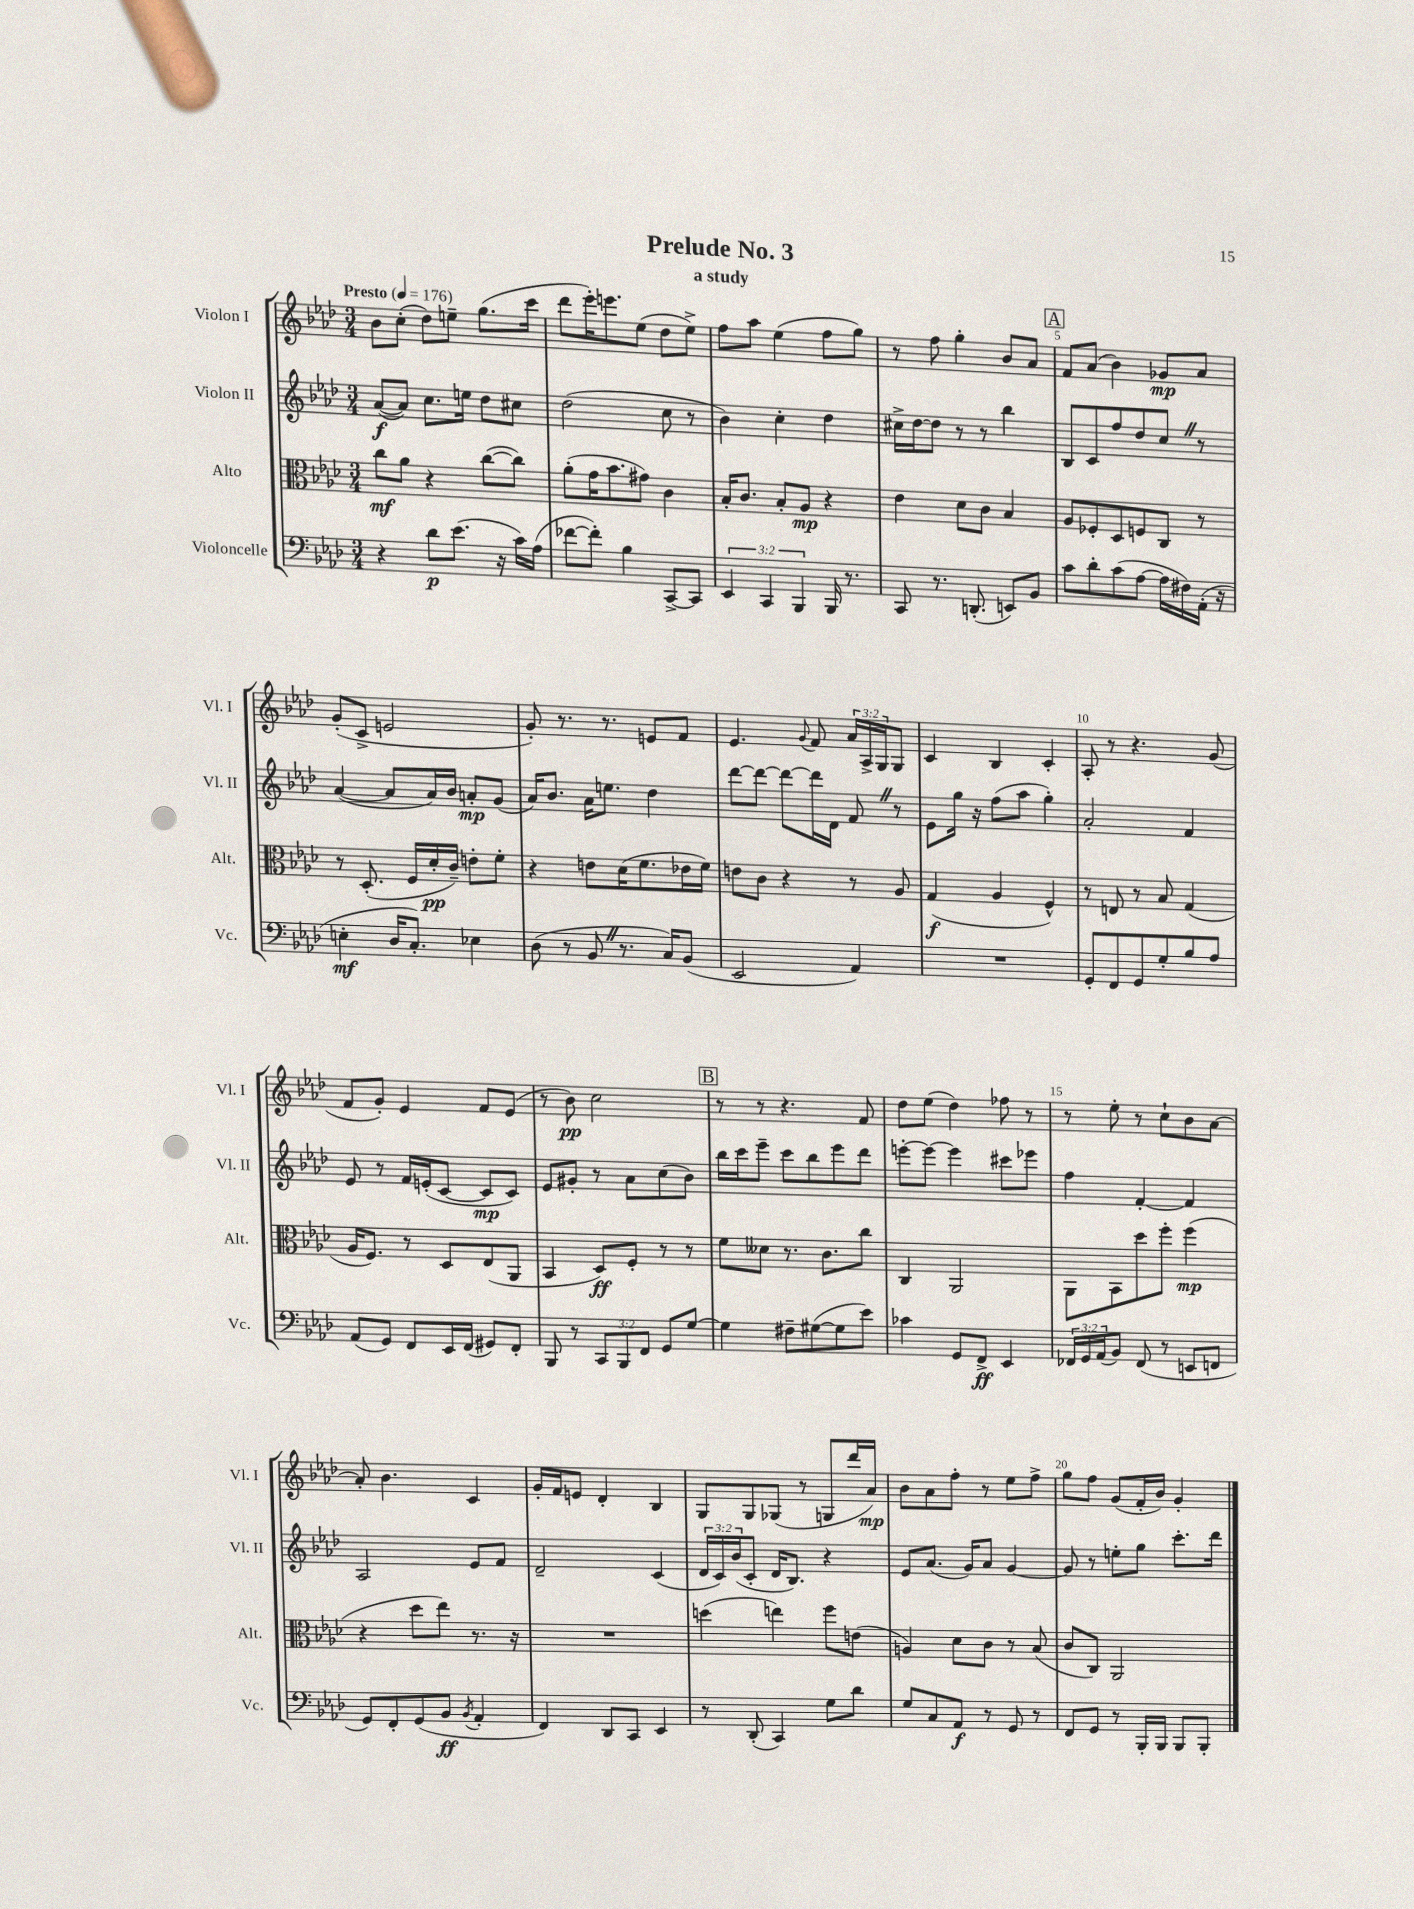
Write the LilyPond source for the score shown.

\header { title = "Prelude No. 3" subtitle = "a study" }
<<
\new StaffGroup <<
\new Staff = "s0" \with { instrumentName = "Violon I" shortInstrumentName = "Vl. I" } {
    \clef treble \key aes \major \numericTimeSignature \time 3/4 \override Staff.TupletNumber.text = #tuplet-number::calc-fraction-text \tempo "Presto" 4 = 176
    bes'8 c''8-.( des''8) e''8-- g''8.( c'''16 |
    des'''8 ees'''16-.) e'''8. ees''8( des''8 ees''8->) |
    f''8 aes''8 ees''4( f''8 g''8) |
    r8 f''8 g''4-. bes'8 aes'8 |
    \mark \markup { \box "A" } f'8 aes'8( bes'4) ges'8\mp aes'8 |
    g'8-.( c'8-> e'2 |
    g'8-.) r8. r8. e'8 f'8 |
    ees'4. \appoggiatura { g'8 } f'8 \tuplet 3/2 { aes'16 aes16-> g16 } g8 |
    c'4 bes4 c'4-. |
    aes8-. r8 r4. g'8( |
    f'8 g'8-.) ees'4 f'8 ees'8( |
    r8 bes'8\pp) c''2 |
    \mark \markup { \box "B" } r8 r8 r4. f'8 |
    des''8 ees''8( des''4) fes''8 r8 |
    r8 ees''8-. r8 c''8-! bes'8 aes'8~ |
    aes'8-. bes'4. c'4 |
    g'16-. f'16 e'8 des'4-. bes4 |
    g8 g8 ges8( r8 g8 des'''16 aes'16\mp) |
    bes'8 aes'8 f''8-. r8 ees''8 f''8-> |
    g''8 f''8 g'8( f'16-. bes'16) g'4-. \bar "|." |
}
\new Staff = "s1" \with { instrumentName = "Violon II" shortInstrumentName = "Vl. II" } {
    \clef treble \key aes \major \numericTimeSignature \time 3/4 \override Staff.TupletNumber.text = #tuplet-number::calc-fraction-text
    aes'8~\f( aes'8) c''8. e''16 des''8 cis''8 |
    des''2( c''8 r8 |
    bes'4) c''4-. des''4 |
    cis''16-> des''16~ des''8 r8 r8 bes''4 |
    \mark \markup { \box "A" } bes8 c'8 f''8 des''8 c''8 \once \override BreathingSign.text = \markup { \musicglyph "scripts.caesura.straight" } \breathe r8 |
    aes'4~( aes'8 aes'16) bes'16 a'8-.\mp g'8( |
    aes'16) bes'8. aes'16 e''8. des''4 |
    des'''8~ des'''8~ des'''8~ des'''16 des'16 f'8 \once \override BreathingSign.text = \markup { \musicglyph "scripts.caesura.straight" } \breathe r8 |
    ees'8 g''16 r16 f''8( aes''8 g''4-.) |
    aes'2-. f'4 |
    ees'8 r8 f'16 e'16-.( c'8~ c'8\mp c'8) |
    ees'8 gis'8-. r8 aes'8 c''8( bes'8) |
    \mark \markup { \box "B" } bes''16 c'''16 ees'''8-- c'''8 bes''8 ees'''8 des'''8 |
    e'''8~-. e'''8~ e'''4 cis'''8 ees'''8 |
    f''4 f'4~-. f'4 |
    aes2 ees'8 f'8 |
    des'2-- c'4( |
    \tuplet 3/2 { des'16 c'16) bes'16( } c'8-. des'16 bes8.) r4 |
    ees'8 aes'8.( g'16) aes'8 g'4~ |
    g'8 r8 e''8-. g''8 c'''8.-. des'''16 \bar "|." |
}
\new Staff = "s2" \with { instrumentName = "Alto" shortInstrumentName = "Alt." } {
    \clef alto \key aes \major \numericTimeSignature \time 3/4
    c''8\mf aes'8 r4 c''8~( c''8) |
    aes'8-.( g'16 bes'8. gis'8) c'4 |
    bes16-. c'8. bes8-. aes8\mp r4 |
    ees'4 des'8 c'8 bes4 |
    \mark \markup { \box "A" } aes8 fes8-. des8 f8 c8 r8 |
    r8 des8.-.( f16 des'16-.\pp c'16--) e'8-. f'8-. |
    r4 e'8 des'16( f'8. ees'16 f'16) |
    e'8 c'8 r4 r8 aes8 |
    g4\f( aes4 f4-^) |
    r8 e8 r8 bes8 g4( |
    aes16 f8.) r8 des8 ees8( aes,8 |
    bes,4 des8\ff) f8-. r8 r8 |
    \mark \markup { \box "B" } f'8 deses'8 r8. c'8. c''8 |
    c4 aes,2 |
    aes,8 bes,8 des''8 f''8-. f''4\mp( |
    r4 des''8 ees''8) r8. r16 |
    R2. |
    d''4( e''4) f''8 e'8( |
    a4) des'8 c'8 r8 bes8( |
    c'8 c8) aes,2 \bar "|." |
}
\new Staff = "s3" \with { instrumentName = "Violoncelle" shortInstrumentName = "Vc." } {
    \clef bass \key aes \major \numericTimeSignature \time 3/4 \override Staff.TupletNumber.text = #tuplet-number::calc-fraction-text
    r4 des'8\p ees'8.( r16 c'16) aes16( |
    fes'8~ fes'8-.) bes4 c,8~-> c,8 |
    \tuplet 3/2 { ees,4 c,4 bes,,4 } bes,,16 r8. |
    c,8 r8. d,8.-.( e,8) bes,8 |
    \mark \markup { \box "A" } c'8 des'8-. c'8( aes8~ aes16 fis16) aes,16-.( r16 |
    e4-.\mf des16 c8.-.) ees4 |
    des8( r8 bes,8 \once \override BreathingSign.text = \markup { \musicglyph "scripts.caesura.straight" } \breathe r8. c16) bes,8( |
    ees,2 aes,4) |
    R2. |
    g,8-. f,8 g,8 g8-. bes8 aes8 |
    aes,8( g,8) f,8 ees,16 f,16( gis,8) f,8-. |
    bes,,8 r8 \tuplet 3/2 { c,8 bes,,8 f,8 } g,8 g8~ |
    \mark \markup { \box "B" } g4 fis8-- gis8~( gis8 ees'8) |
    ces'4 g,8 f,8->\ff ees,4 |
    \tuplet 3/2 { fes,16 g,16 aes,16( } bes,8) fes,8( r8 e,8 f,8 |
    g,8) f,8-. g,8( bes,8\ff \acciaccatura { bes,8 } aes,4-. |
    f,4) des,8 c,8 ees,4 |
    r8 des,8-.( c,4) g8 des'8 |
    g8 c8 aes,8\f r8 g,8 r8 |
    f,8 g,8 r8 bes,,16-. bes,,16 bes,,8 bes,,8-. \bar "|." |
}
>>
>>
\layout { \context { \Score \override BarNumber.break-visibility = ##(#f #t #t) barNumberVisibility = #(every-nth-bar-number-visible 5) } }
